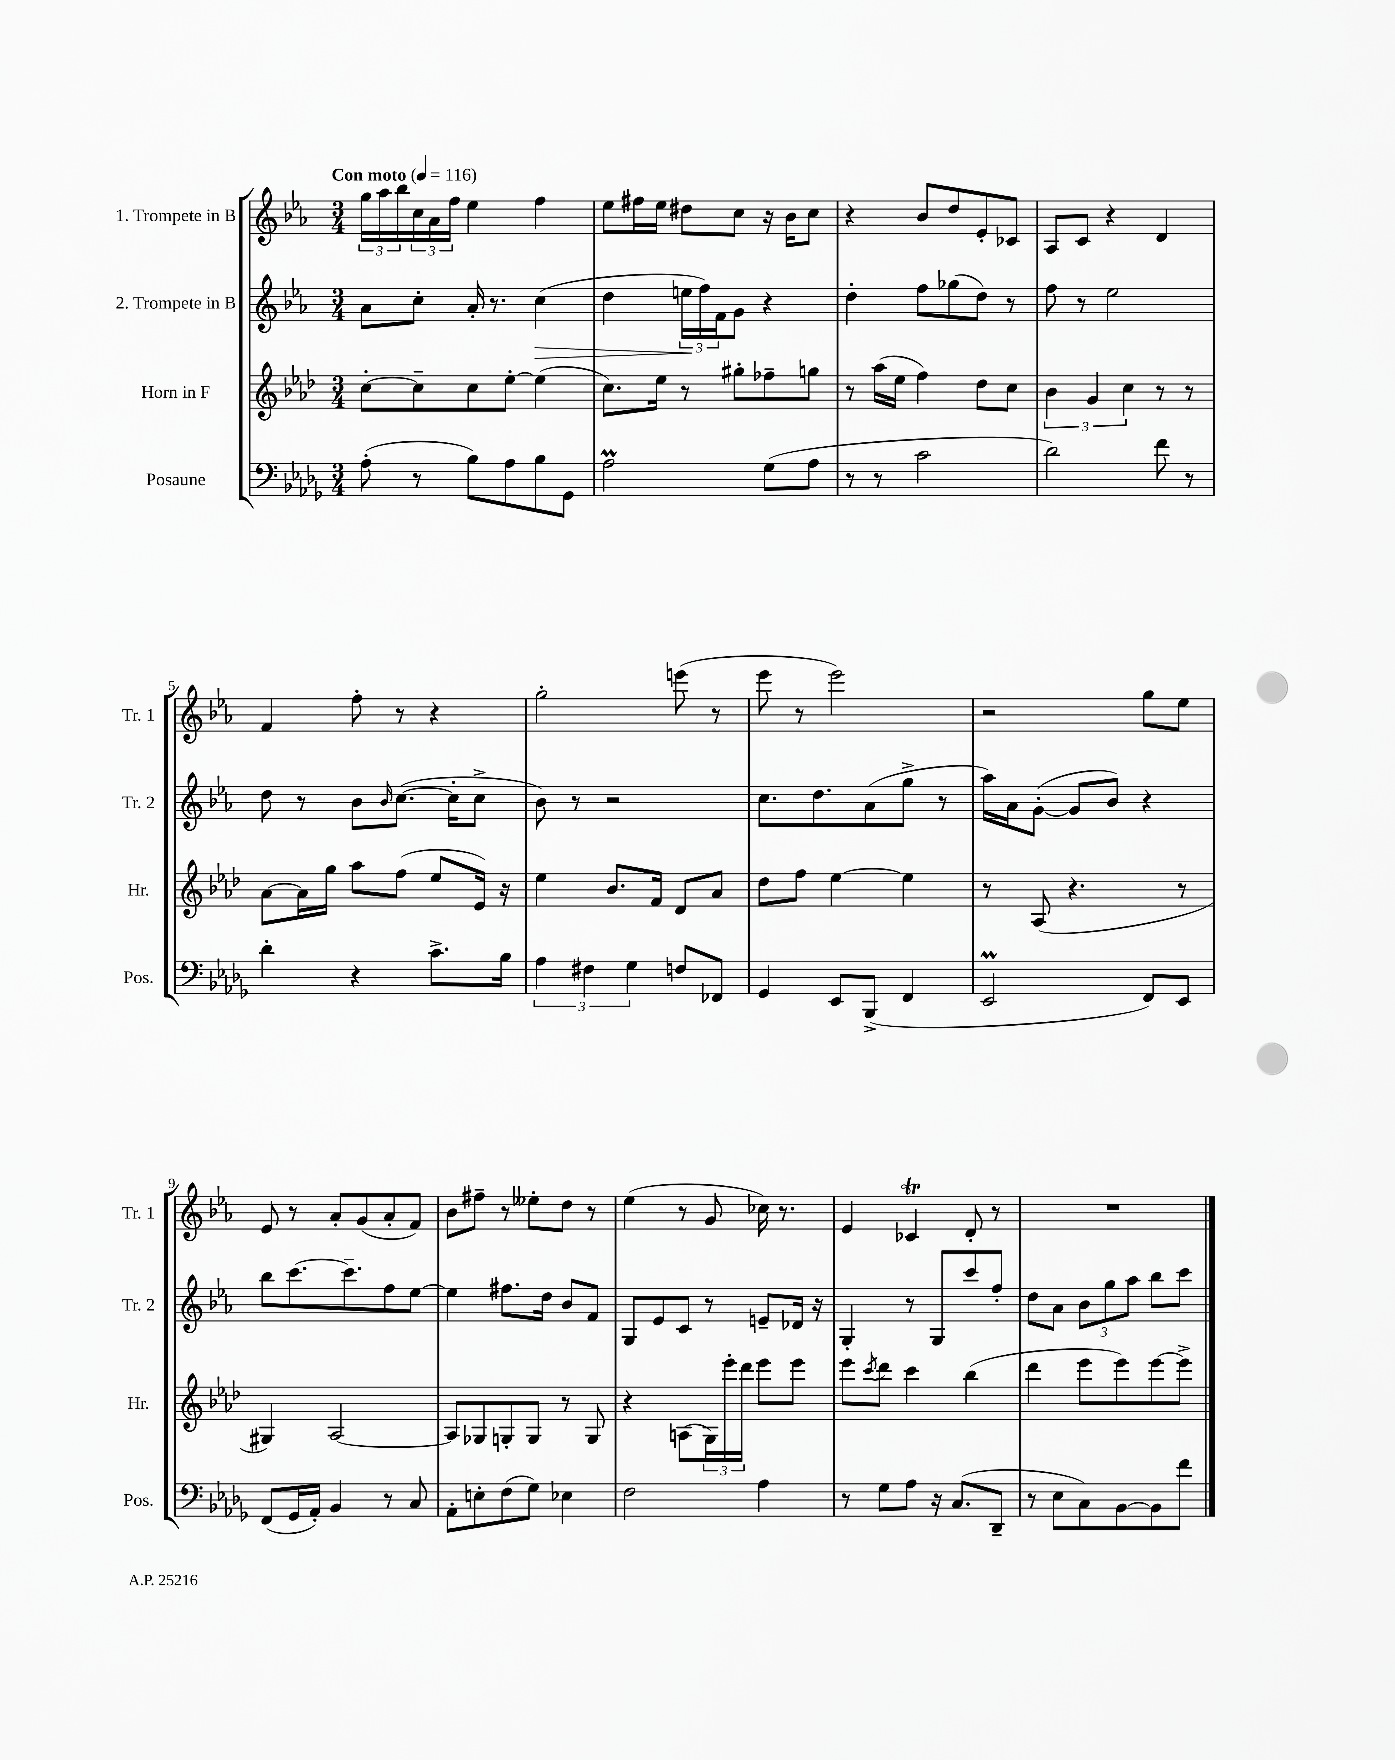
<<
\new StaffGroup <<
\new Staff = "s0" \with { instrumentName = "1. Trompete in B" shortInstrumentName = "Tr. 1" } {
    \clef treble \key ees \major \numericTimeSignature \time 3/4 \tempo "Con moto" 4 = 116
    \tuplet 3/2 { g''16 aes''16 bes''16 } \tuplet 3/2 { c''16 aes'16 f''16 } ees''4 f''4 |
    ees''8 fis''16 ees''16 dis''8 c''8 r16 bes'16 c''8 |
    r4 bes'8 d''8 ees'8-. ces'8 |
    aes8 c'8 r4 d'4 |
    f'4 f''8-. r8 r4 |
    g''2-. e'''8( r8 |
    ees'''8 r8 ees'''2) |
    r2 g''8 ees''8 |
    ees'8 r8 aes'8-. g'8( aes'8-. f'8) |
    bes'8 fis''8-- r8 eeses''8-. d''8 r8 |
    ees''4( r8 g'8 ces''16) r8. |
    ees'4 ces'4\trill d'8-. r8 |
    R2. \bar "|." |
}
\new Staff = "s1" \with { instrumentName = "2. Trompete in B" shortInstrumentName = "Tr. 2" } {
    \clef treble \key ees \major \numericTimeSignature \time 3/4
    aes'8 c''8-. aes'16-. r8. c''4\>( |
    d''4 \tuplet 3/2 { e''16\! f''16) f'16 } g'8 r4 |
    d''4-. f''8 ges''8( d''8) r8 |
    f''8 r8 ees''2 |
    d''8 r8 bes'8 \grace { bes'16 } c''8.~( c''16-. c''8-> |
    bes'8) r8 r2 |
    c''8. d''8. aes'8( g''8-> r8 |
    aes''16) aes'16 g'8~-.( g'8 bes'8) r4 |
    bes''8 c'''8.~ c'''8.-- f''8 ees''8~ |
    ees''4 fis''8. d''16 bes'8 f'8 |
    g8 ees'8 c'8 r8 e'8-- des'16 r16 |
    g4-. r8 g8 c'''8 f''8-. |
    d''8 aes'8 \tuplet 3/2 { bes'8 g''8 aes''8 } bes''8 c'''8 \bar "|." |
}
\new Staff = "s2" \with { instrumentName = "Horn in F" shortInstrumentName = "Hr." } {
    \clef treble \key aes \major \numericTimeSignature \time 3/4
    c''8~-. c''8-- c''8 ees''8~-. ees''4( |
    c''8.) ees''16 r8 gis''8-. fes''8-- g''8 |
    r8 aes''16( ees''16 f''4) des''8 c''8 |
    \tuplet 3/2 { bes'4 g'4 c''4 } r8 r8 |
    aes'8~ aes'16 g''16 aes''8 f''8( ees''8 ees'16) r16 |
    ees''4 bes'8. f'16 des'8 aes'8 |
    des''8 f''8 ees''4~ ees''4 |
    r8 aes8( r4. r8 |
    gis4) aes2~ |
    aes8 ges8 g8-. g8 r8 g8 |
    r4 a8( \tuplet 3/2 { g16) ees'''16-. des'''16 } ees'''8 ees'''8 |
    ees'''8 \acciaccatura { c'''8 } des'''8 c'''4 bes''4( |
    des'''4 ees'''8 ees'''8) ees'''8~ ees'''8-> \bar "|." |
}
\new Staff = "s3" \with { instrumentName = "Posaune" shortInstrumentName = "Pos." } {
    \clef bass \key des \major \numericTimeSignature \time 3/4
    aes8-.( r8 bes8) aes8 bes8 ges,8 |
    aes2\prall ges8( aes8 |
    r8 r8 c'2 |
    des'2) f'8 r8 |
    des'4-. r4 c'8.-> bes16 |
    \tuplet 3/2 { aes4 fis4 ges4 } f8 fes,8 |
    ges,4 ees,8 bes,,8->( f,4 |
    ees,2\prall f,8) ees,8 |
    f,8( ges,16 aes,16-.) bes,4 r8 c8 |
    aes,8-. e8-. f8( ges8) ees4 |
    f2 aes4 |
    r8 ges8 aes8 r16 c8.( des,8-- |
    r8 ees8 c8) bes,8~ bes,8 f'8 \bar "|." |
}
>>
>>
